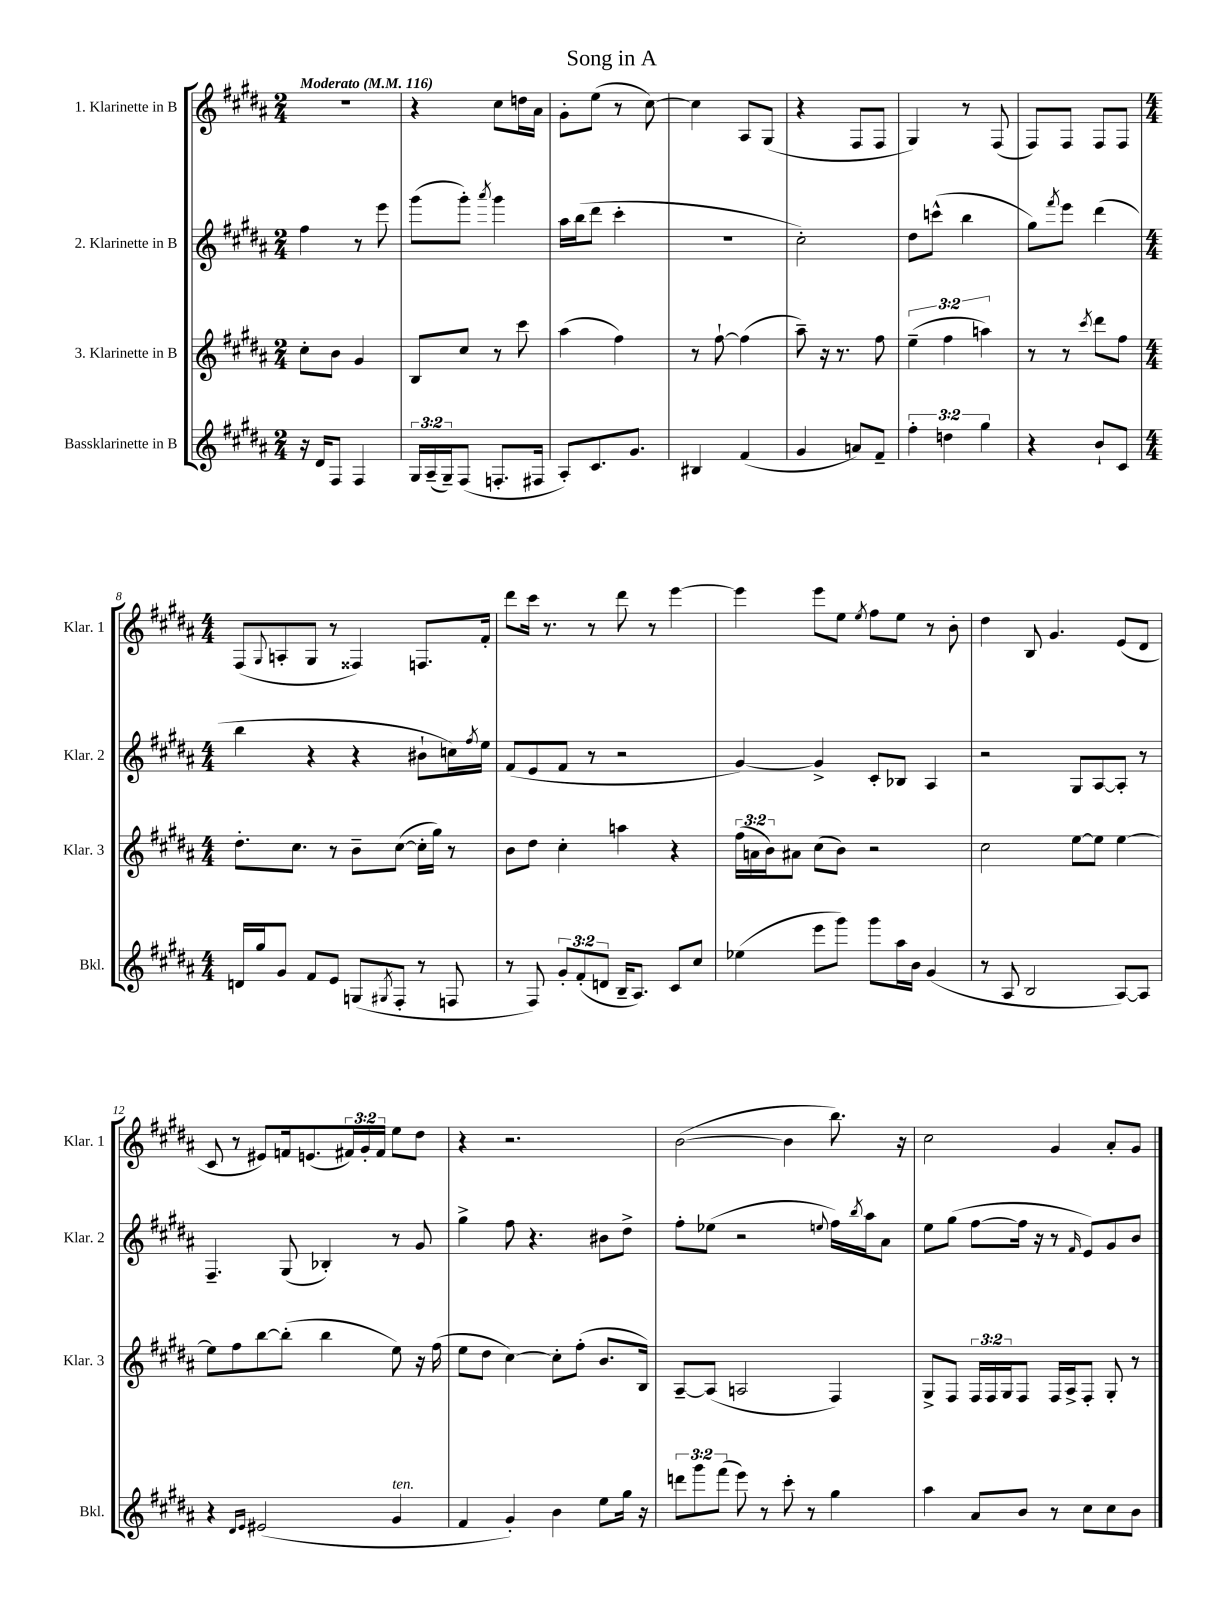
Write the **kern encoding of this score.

**kern	**kern	**kern	**kern
*staff4	*staff3	*staff2	*staff1
*clefG2	*clefG2	*clefG2	*clefG2
*k[f#c#g#d#a#]	*k[f#c#g#d#a#]	*k[f#c#g#d#a#]	*k[f#c#g#d#a#]
*M2/4	*M2/4	*M2/4	*M2/4
*MM116	*MM116	*MM116	*MM116
16r	8cc#'\L	4ff#\	2r
16d#/LK	.	.	.
8F#/J	8b\J	.	.
4F#/	4g#/	8r	.
.	.	8eee\	.
=	=	=	=
24G#/LL	8B/L	(8ggg#\L	4r
(24A#~/	.	.	.
24G#~/J)	.	.	.
(8F#/J	8cc#/J	8ggg#'\J)	.
.	.	8qaaa#/	.
8.F'/L	8r	4ggg#\	8cc#\L
.	8ccc#\	.	16dd\L
16F#/Jk	.	.	16a#\JJ
=	=	=	=
8A#'/L)	(4aa#\	16aa#\LL	8g#'\L
.	.	(16bb\J	.
8.c#/	.	8ddd#\J	(8ee\J
.	4ff#\)	4ccc#'\	8r
8.g#/J	.	.	.
.	.	.	[8cc#\)
=	=	=	=
4B#/	8r	2r	4cc#\]
.	[8ff#`\	.	.
(4f#/	(4ff#\]	.	8A#/L
.	.	.	(8G#/J
=	=	=	=
4g#/	8aa#~\)	2cc#'\)	4r
.	16r	.	.
.	8.r	.	.
8a/L)	.	.	8F#/L
8f#~/J	8ff#\	.	8F#/J
=	=	=	=
6ff#'\	(6ee~\	8dd#\L	4G#/)
.	.	(8ccc^^\J	.
6dd\	6ff#\	.	.
.	.	4bb\	8r
6gg#\	6aa\)	.	.
.	.	.	(8F#/
=	=	=	=
4r	8r	8gg#\L)	8F#/L)
.	.	8qfff#/	.
.	8r	8eee\J	8F#/J
.	8qccc#/	.	.
8b`/L	8ddd#\L	(4ddd#\	8F#/L
8c#/J	8ff#\J	.	8F#/J
=	=	=	=
*M4/4	*M4/4	*M4/4	*M4/4
16d/LL	8.dd#'\L	4bb\	(8F#/L
16gg#/J	.	.	.
.	.	.	8qqG#/
8g#/J	.	.	8A'/
.	8.cc#\J	.	.
8f#/L	.	4r	8G#/J
8e/J	8r	.	8r
(8G/L	8b~\L	4r	4F##/)
8qG#/	.	.	.
8F#'/J	([8cc#\J	.	.
8r	16cc#'\]LL	8b#`\L	8.F/L
.	16gg#\JJ)	.	.
8F/	8r	16cc\L)	.
.	.	8qff#/	.
.	.	16ee\JJ	16f#'/Jk
=	=	=	=
8r	8b\L	(8f#/L	8ddd#\L
8F#/)	8dd#\J	8e/	16ccc#\Jk
.	.	.	8.r
12g#'/L	4cc#'\	8f#/J	.
(12f#'/	.	.	.
.	.	8r	8r
12d/J	.	.	.
16B~/LK	4aa\	2r	8ddd#\
8.A#/J)	.	.	.
.	.	.	8r
8c#/L	4r	.	[4eee\
8cc#/J	.	.	.
=	=	=	=
(4ee-\	(24ff#\LL	[4g#/)	4eee\]
.	24a\	.	.
.	24b\J)	.	.
.	8a#\J	.	.
8eee\L	(8cc#\L	4g#^/]	8eee\L
8ggg#\J)	8b\J)	.	8ee\J
.	.	.	8qee/
8ggg#\L	2r	8c#'/L	8ff#\L
16aa#\L	.	8B-/J	8ee\J
16b\JJ	.	.	.
(4g#/	.	4A#/	8r
.	.	.	8b'\
=	=	=	=
8r	2cc#\	2r	4dd#\
8A#/	.	.	.
2B/	.	.	8B/
.	.	.	4.g#/
.	[8ee\L	8G#/L	.
.	8ee\]J	[8A#/	.
[8A#/L)	[4ee\	8A#'/]J	(8e/L
8A#/]J	.	8r	8d#/J
=	=	=	=
4r	8ee\]L	4.F#~/	8c#/
.	8ff#\	.	8r
16qqd#/LL	.	.	.
16qqe/JJ	.	.	.
(2e#/	[8bb\	.	8e#/L)
.	(8bb'\]J	(8G#/	16f/k
.	.	.	(8.e/
.	4bb\	4B-'/)	.
.	.	.	24f#/L)
.	.	.	24g#'/
.	.	.	24f#/JJ
4g#/	8ee\)	8r	8ee\L
.	16r	8g#/	8dd#\J
.	(16ff#\	.	.
=	=	=	=
4f#/	8ee\L	4gg#^\	4r
.	8dd#\J	.	.
4g#'/)	[4cc#\)	8ff#\	2.r
.	.	4.r	.
4b\	8cc#'\]L	.	.
.	(8ff#'\J	.	.
8ee\L	8.b/L	8b#\L	.
16gg#\Jk	.	8dd#^\J	.
16r	16B/Jk)	.	.
=	=	=	=
12ddd\L	[8A#~/L	8ff#'\L	([2b\
12ggg#\	.	.	.
.	(8A#/]J	(8ee-\J	.
(12fff#\J	.	.	.
8eee\)	2A/	2r	.
8r	.	.	.
8ccc#'\	.	.	4b\]
8r	.	.	.
.	.	8qqee/	.
4gg#\	4F#/)	16ff#\LL)	8.bb\)
.	.	8qbb/	.
.	.	16aa#\J	.
.	.	8a#\J	.
.	.	.	16r
=	=	=	=
4aa#\	8G#^/L	8ee\L	2cc#\
.	8F#/J	(8gg#\J	.
8a#/L	24F#/LL	[8ff#\L	.
.	24F#/	.	.
.	24G#/J	.	.
8b/J	8F#/J	16ff#\]Jk	.
.	.	16r	.
8r	16F#/LL	8r	4g#/
.	16A#^/J	.	.
.	.	16qqf#/	.
8cc#\L	8F#'/J	8e/L)	.
8cc#\	8G#'/	8g#/	8a#'/L
8b\J	8r	8b/J	8g#/J
==	==	==	==
*-	*-	*-	*-
